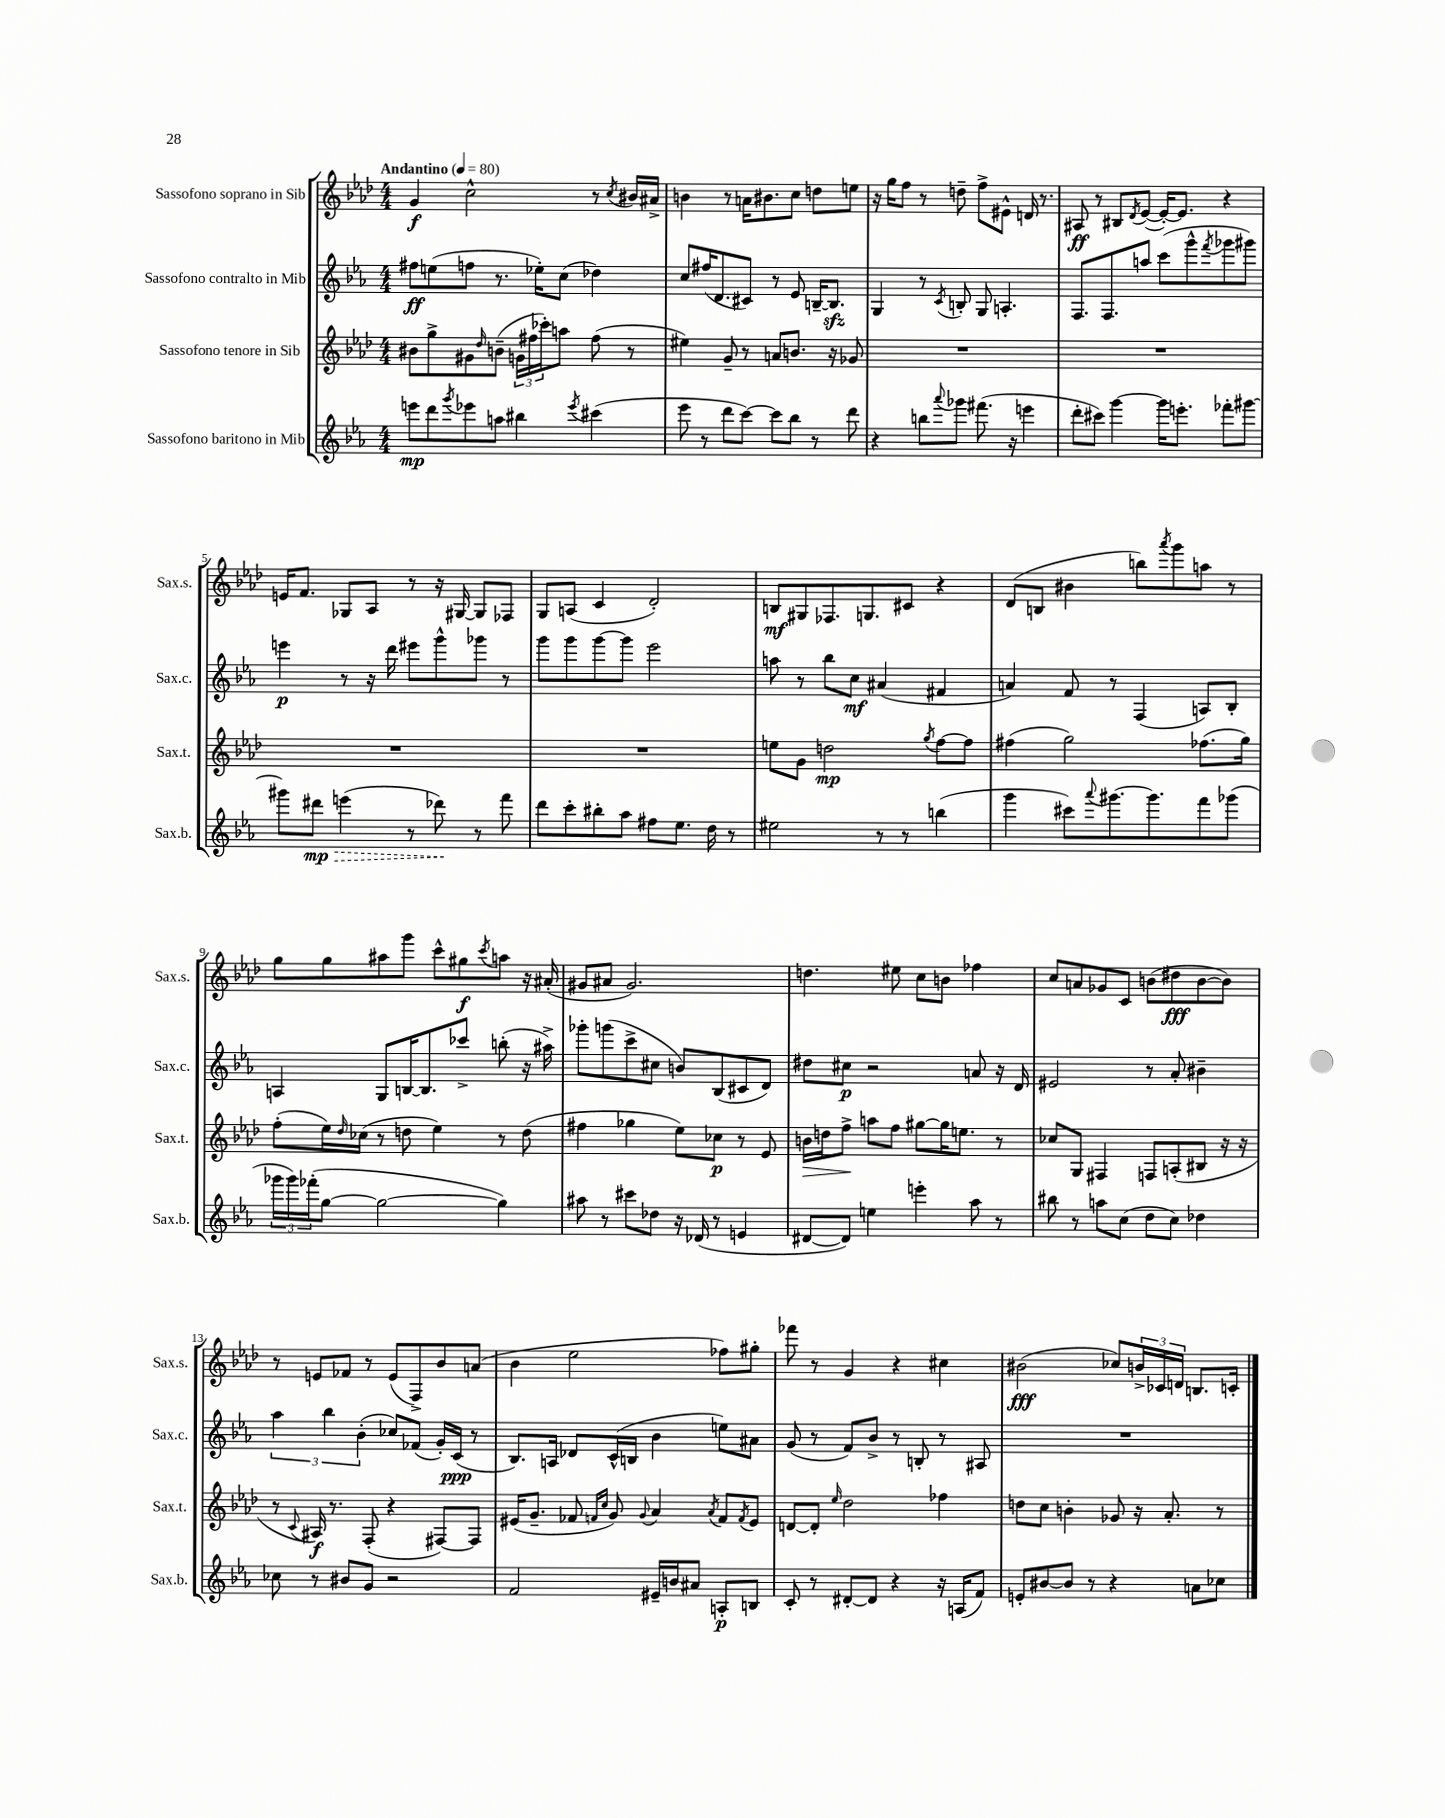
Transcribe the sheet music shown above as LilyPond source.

<<
\new StaffGroup <<
\new Staff = "s0" \with { instrumentName = "Sassofono soprano in Sib" shortInstrumentName = "Sax.s." } {
    \clef treble \key aes \major \numericTimeSignature \time 4/4 \tempo "Andantino" 4 = 80
    g'4\f c''2-^ r8 \acciaccatura { c''8 } bis'16 ais'16-> |
    b'4 r8 a'16 bis'8. c''8 d''8 e''8 |
    r16 g''16 f''8 r8 d''8-- f''8-> eis'8-^ d'16 r8. |
    ais8\ff r8 bis8 \acciaccatura { des'8 } ees'8~( ees'16~-.) ees'8. r4 |
    e'16 f'8. ges8 aes8 r8 r16 gis16~ gis8 fes8 |
    g8 a8( c'4 des'2-.) |
    b8\mf gis8 fes8. g8. cis'8 r4 |
    des'8( b8 bis'4 b''8) \acciaccatura { aes'''8 } g'''8 a''8 r8 |
    g''8 g''8 ais''8 g'''8 c'''8-^ gis''8\f \acciaccatura { c'''8 } a''8 r16 ais'16-.( |
    gis'8 ais'8 gis'2.) |
    d''4. eis''8 c''8 b'8 fes''4 |
    c''8 a'8 ges'8 c'8 b'8( dis''8\fff b'8~ b'8) |
    r8 e'8 fes'8 r8 e'8( f8->) bes'8 a'8( |
    bes'4 ees''2 fes''8) gis''8-. |
    fes'''8 r8 g'4 r4 cis''4 |
    bis'2\fff( ces''8) \tuplet 3/2 { b'16-> ces'16 d'16 } b8. c'16-. \bar "|." |
}
\new Staff = "s1" \with { instrumentName = "Sassofono contralto in Mib" shortInstrumentName = "Sax.c." } {
    \clef treble \key ees \major \numericTimeSignature \time 4/4
    fis''8\ff e''8( f''8 r8. ees''16-.) c''8( des''4) |
    c''8 fis''16( d'8. cis'8) r8 ees'8 b16~-- b8.\sfz |
    g4 r8 \acciaccatura { c'8 } b8-. g8 a4.-. |
    f8. f8. a''8 c'''8( g'''8-^ \acciaccatura { f'''8 } ges'''8 gis'''8) |
    e'''4\p r8 r16 d'''16 eis'''8 g'''8-^ ges'''8 r8 |
    g'''8 g'''8 g'''8~ g'''8 ees'''2 |
    a''8 r8 bes''8 c''8\mf ais'4( fis'4 |
    a'4) f'8 r8 f4( a8) bes8-. |
    a4 g8 b16~ b8. ces'''8-> b''8-.( r16 ais''16->) |
    ges'''8-. g'''8( c'''8-> cis''8 b'8) bes8( cis'8 d'8) |
    dis''8 cis''8\p r2 a'8 r16 d'16 |
    eis'2 r8 aes'8-. bis'4-- |
    \tuplet 3/2 { aes''4 bes''4 bes'4-.( } ces''8) fes'8( g'16-.) c'16\ppp( r8 |
    bes8.) a16 des'8 c'16-^( b16 bes'4 e''8) ais'8 |
    g'8( r8 f'8) bes'8-> r8 b8-. r8 ais8 |
    R1 \bar "|." |
}
\new Staff = "s2" \with { instrumentName = "Sassofono tenore in Sib" shortInstrumentName = "Sax.t." } {
    \clef treble \key aes \major \numericTimeSignature \time 4/4
    bis'8 g''8-> gis'8 \grace { des''16 } b'8--( \tuplet 3/2 { g'16 fis''16 ces'''16-.) } a''8 fis''8( r8 |
    eis''4) g'8-- r8 a'8 b'8. r16 ges'8 |
    R1 |
    R1 |
    R1 |
    R1 |
    e''8 g'8 d''2\mp \acciaccatura { g''8 } f''8~ f''8 |
    fis''4( g''2) fes''8.( g''16) |
    f''8-.( ees''16) \grace { des''16 } ces''16( r8 d''8 ees''4) r8 d''8( |
    fis''4 ges''4 ees''8) ces''8\p r8 ees'8 |
    b'16\> d''16 f''8->\! a''8 f''8 gis''8~ gis''16 e''8. r8 |
    ces''8 g8 fis4 f8 a8-.( bis8 r16 r16 |
    r8 \appoggiatura { c'8 } ais16\f) r8. f8-.( r4 fis8~) fis8 |
    eis'16( g'8.-- fes'8 \grace { f'16 c''16 } g'8) \appoggiatura { g'8 } aes'4 \acciaccatura { aes'8 } f'8 \acciaccatura { f'8 } eis'8 |
    d'8~ d'8-. \grace { ees''16 } des''2 fes''4 |
    d''8 c''8 b'4-. ges'8 r16 aes'8.-. r8 \bar "|." |
}
\new Staff = "s3" \with { instrumentName = "Sassofono baritono in Mib" shortInstrumentName = "Sax.b." } {
    \clef treble \key ees \major \numericTimeSignature \time 4/4
    e'''8\mp d'''8 \acciaccatura { g'''8 } ees'''8 a''8 bis''4 \acciaccatura { ees'''8 } cis'''4( |
    ees'''8 r8 d'''8 c'''8~) c'''8 bes''8 r8 d'''8 |
    r4 b''8 \appoggiatura { aes'''8 } ges'''8 fis'''8.( r16 e'''4 |
    d'''8-. cis'''8) g'''4~ g'''16 e'''8.-. fes'''8-. gis'''8~ |
    gis'''8 \once \override Hairpin.style = #'dashed-line dis'''8\mp\> e'''4( r8 des'''8\!) r8 f'''8 |
    d'''8 c'''8-. bis''8-. aes''8 fis''8 ees''8. d''16 r8 |
    eis''2 r8 r8 b''4( |
    g'''4 cis'''8) \appoggiatura { aes'''8 } gis'''8.~ gis'''8. f'''8 ges'''8( |
    \tuplet 3/2 { ges'''16 ges'''16) fes'''16-.( } g''8~ g''2~ g''4) |
    ais''8 r8 cis'''8 des''8 r16 des'16( r8 e'4 |
    dis'8~ dis'8) e''4 e'''4-. aes''8 r8 |
    bis''8 r8 a''8 c''8( d''8 c''8) des''4 |
    ces''8 r8 bis'8 g'8 r2 |
    f'2 eis'16-- b'16 ais'8 a8-.\p b8 |
    c'8-. r8 dis'8~-. dis'8 r4 r16 a16( f'8) |
    e'8-. bis'8~ bis'8 r8 r4 a'8 ces''8 \bar "|." |
}
>>
>>
